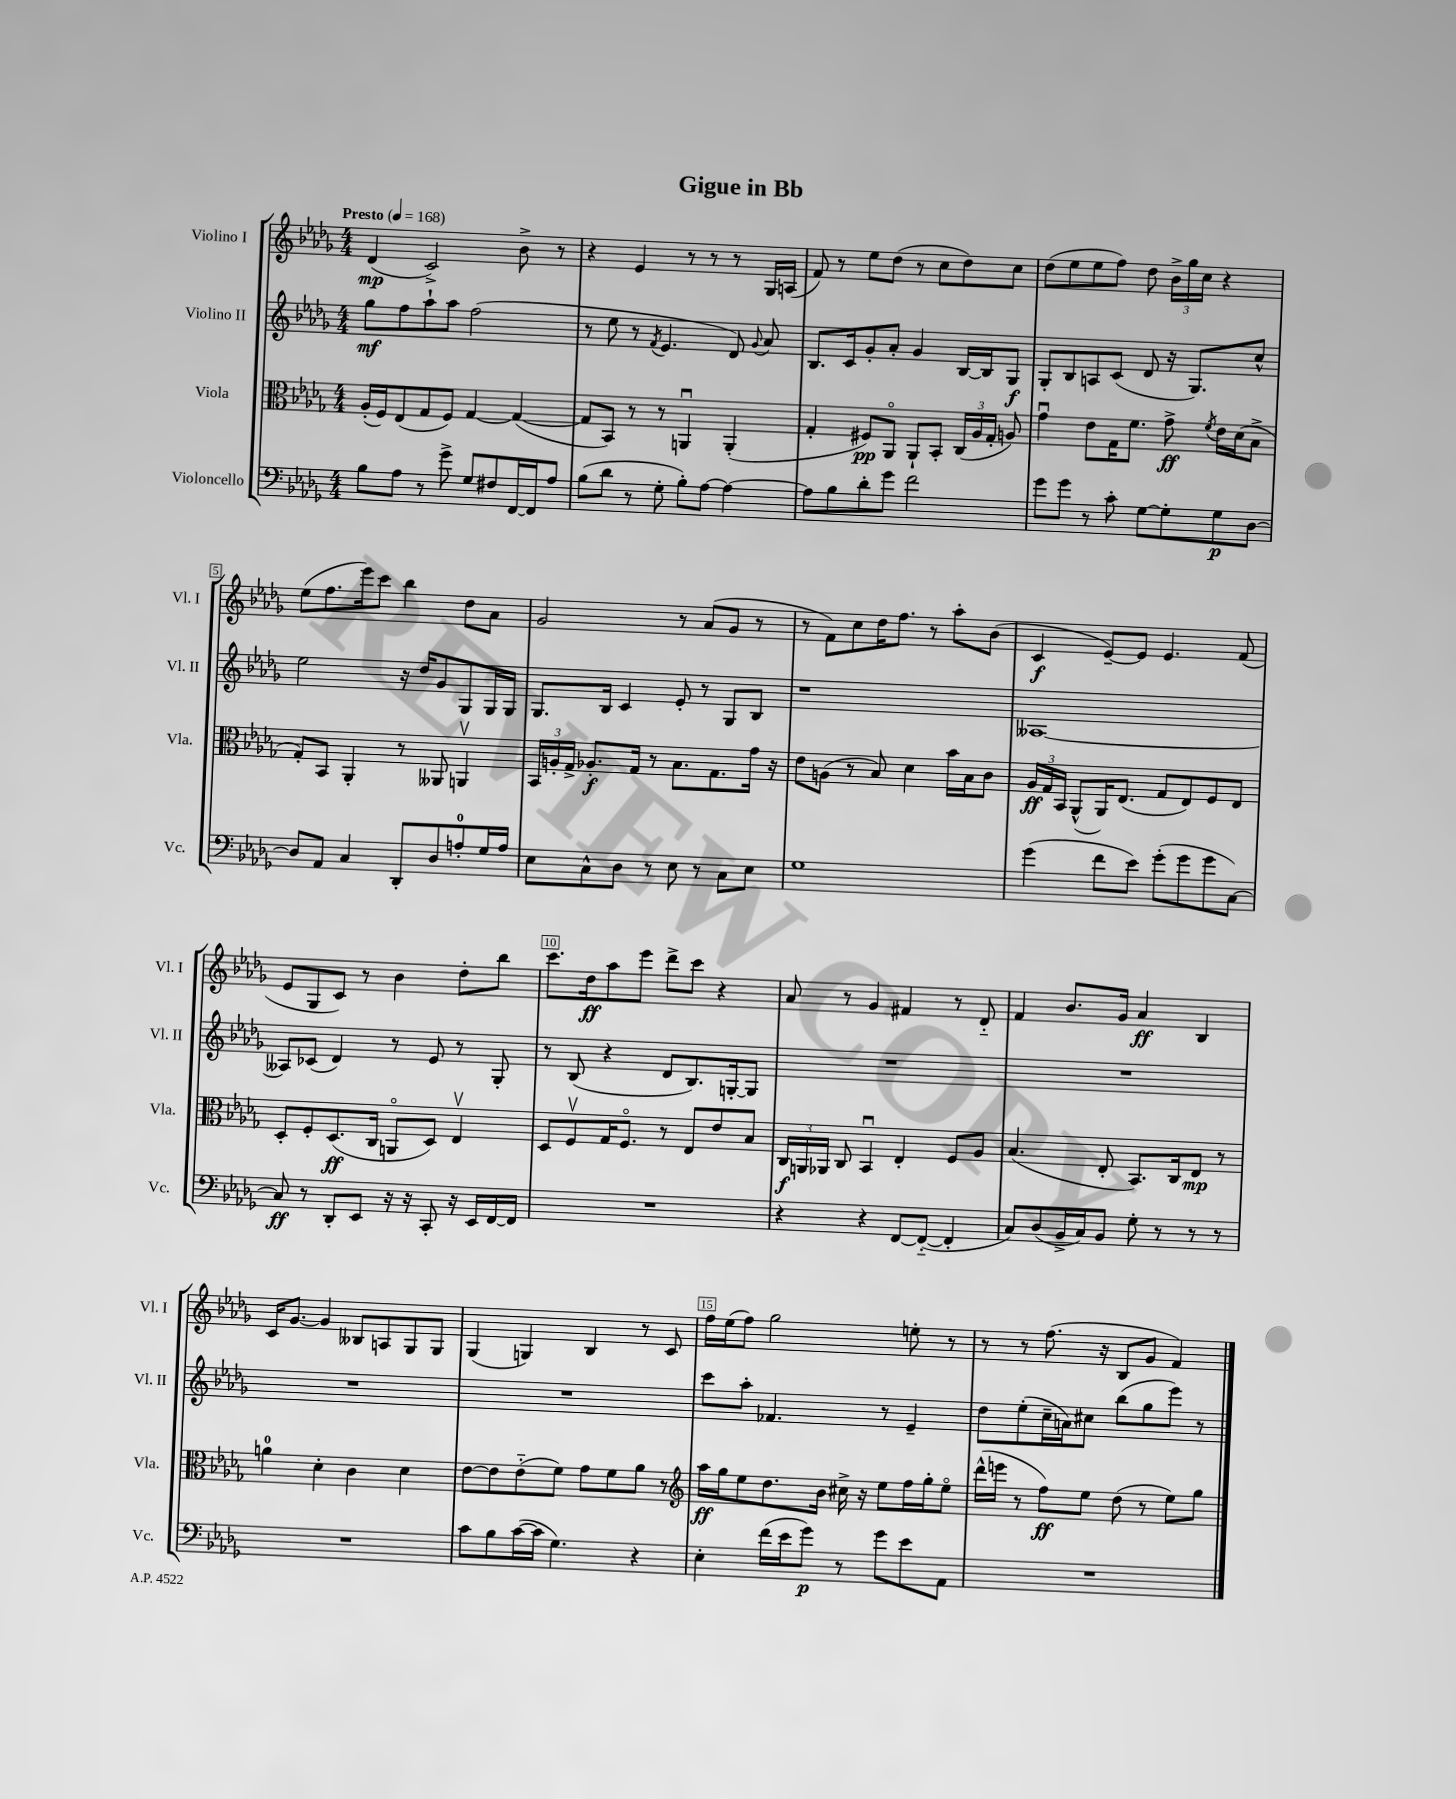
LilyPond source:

\header { title = "Gigue in Bb" }
<<
\new StaffGroup <<
\new Staff = "s0" \with { instrumentName = "Violino I" shortInstrumentName = "Vl. I" } {
    \clef treble \key des \major \numericTimeSignature \time 4/4 \tempo "Presto" 4 = 168
    \autoBeamOff des'4\mp( c'2->) bes'8-> r8 |
    r4 ees'4 r8 r8 r8 ges16[ a16]( |
    f'8) r8 ees''8[ des''8]( r8 c''8[ des''8) c''8] |
    des''8[( ees''8 ees''8 f''8]) des''8 \tuplet 3/2 { bes'16[-> ges''16 c''16] } r4 |
    ees''8[( f''8. ees'''16) c'''8] bes''4 des''8[ aes'8] |
    ges'2 r8 aes'8[( ges'8] r8 |
    r8 f'8[) c''8 des''16 f''8.] r8 aes''8[-. bes'8]( |
    c'4\f ees'8[~--) ees'8] ees'4. f'8( |
    ees'8[ ges8 c'8]) r8 bes'4 des''8[-. bes''8] |
    c'''8.[ des''16\ff aes''8 ees'''8] des'''8[-> c'''8] r4 |
    aes'8 r8 ges'4 fis'4 r8 des'8-_ |
    f'4 bes'8.[ ges'16] aes'4\ff bes4 |
    c'16[ ges'8.]~ ges'4 beses8[ a8 ges8 ges8] |
    ges4( g4) bes4 r8 c'8 |
    f''16[ ees''16( f''8]) ges''2 e''8-. r8 |
    r8 r8 f''8.( r16 bes8[ ges'8] f'4) \bar "|." |
}
\new Staff = "s1" \with { instrumentName = "Violino II" shortInstrumentName = "Vl. II" } {
    \clef treble \key des \major \numericTimeSignature \time 4/4
    \autoBeamOff ges''8[\mf f''8 aes''8-! aes''8] f''2( |
    r8 ees''8 r8 \acciaccatura { f'8 } ees'4. des'8) \appoggiatura { ges'8 } aes'8 |
    bes8.[ c'16 ges'8-. aes'8]-. ges'4 bes16[~ bes16 ges8]\f |
    ges8[-. bes8 a8 c'8]( des'8 r16 ges8.[) c''8]-^ |
    ees''2 r16 des''16[ ges'8 ges8 ges16 ges16] |
    ges8.[ bes16] c'4 ees'8-. r8 ges8[ bes8] |
    r1 |
    aeses1~ |
    aeses8[ ces'8]( des'4) r8 ees'8 r8 ges8-. |
    r8 bes8( r4 des'8[ bes8.) g16~-. g8] |
    R1 |
    R1 |
    R1 |
    R1 |
    c'''8[ aes''8]-. fes'4. r8 ees'4-- |
    des''8[ ees''8-.( c''16-- a'16) cis''8] bes''8[( ges''8 ees'''8]) r8 \bar "|." |
}
\new Staff = "s2" \with { instrumentName = "Viola" shortInstrumentName = "Vla." } {
    \clef alto \key des \major \numericTimeSignature \time 4/4
    \autoBeamOff aes16[-.( f16) ees8( ges8 f8]) ges4~ ges4~( |
    ges8[ bes,8]) r8 r8 a,4\downbow a,4-.( |
    ges4-. fis8[\pp) aes,8]\flageolet aes,8[-! bes,8]-. \tuplet 3/2 { c16[( aes16 ges16]-. } a8) |
    ges'4\downbow ees'8[ ges16 f'8.] ges'8->\ff \acciaccatura { f'8 } ees'16[ des'16( bes8]-> |
    ges8[-.) bes,8] aes,4-. r8 aeses,8 a,4\upbow |
    \tuplet 3/2 { bes,16[ a16-. ges16]-> } aes8.[-.\f ges16] r8 bes8.[ ges8. ges'16] r16 |
    ees'8[ a8]( r8 bes8) des'4 bes'16[ bes16 c'8] |
    \tuplet 3/2 { aes16[\ff ges16 bes,16] } aes,8[-^( aes,16) ees8.]( ges8[ ees8) f8 ees8] |
    des8[-. f8-. des8.\ff( c16] a,8[\flageolet des8]) ees4\upbow |
    des8[ f8\upbow ges16 f8.]\flageolet r8 ees8[ ees'8 bes8] |
    \tuplet 3/2 { c16[\f a,16 aes,16] } c8 bes,4\downbow ees4-. f8[ aes8] |
    bes4.( ees8-. bes,8.[) c16 ees8]\mp r8 |
    a'4-0 des'4-. c'4 des'4 |
    ees'8[~ ees'8 ees'8-_( f'8]) ges'8[ f'8 aes'8] r8 |
    \clef treble aes''16[\ff ges''16 ees''8 des''8. bes'16] cis''16-> r16 ees''8[ f''16 ges''16-. ees''8]\flageolet |
    des'''16[-^( e'''16] r8 f''8[\ff) ees''8] des''8( r8 ees''8[) ges''8] \bar "|." |
}
\new Staff = "s3" \with { instrumentName = "Violoncello" shortInstrumentName = "Vc." } {
    \clef bass \key des \major \numericTimeSignature \time 4/4
    \autoBeamOff bes8[ aes8] r8 ges'8-> ges8[ fis8 f,16~ f,16 aes8] |
    bes8[( des'8] r8 ges8-. bes8[-.) aes8]~ aes4~ |
    aes8[ bes8 des'8-. ges'8] f'2 |
    ges'8[ ges'8] r8 c'8-. ges8[~ ges8-. ges8\p des8]~ |
    des8[ aes,8] c4 des,8[-. des8 a8-0-. ges16 a16] |
    ees8[ c8-^ des8] r8 ees8 r8 c8[ ees8] |
    ges1 |
    ges'4( f'8[ ees'8]) ges'8[-.( ges'8 ges'8 c8]~) |
    c8\ff r8 des,8[-. ees,8] r16 r16 c,8-. r16 ees,16[ f,16~ f,16] |
    R1 |
    r4 r4 f,8[~ f,8]~-_( f,4-. |
    c8[) des8( bes,16-> c16) bes,8] ges8-. r8 r8 r8 |
    R1 |
    c'8[ bes8 c'16~( c'16] ges4.) r4 |
    ees4-. f'16[( ees'16 ges'8]\p) r8 ges'8[ ees'8 aes,8] |
    R1 \bar "|." |
}
>>
>>
\layout { \context { \Score \override BarNumber.break-visibility = ##(#f #t #t) barNumberVisibility = #(every-nth-bar-number-visible 5) \override BarNumber.stencil = #(make-stencil-boxer 0.1 0.3 ly:text-interface::print) } }
